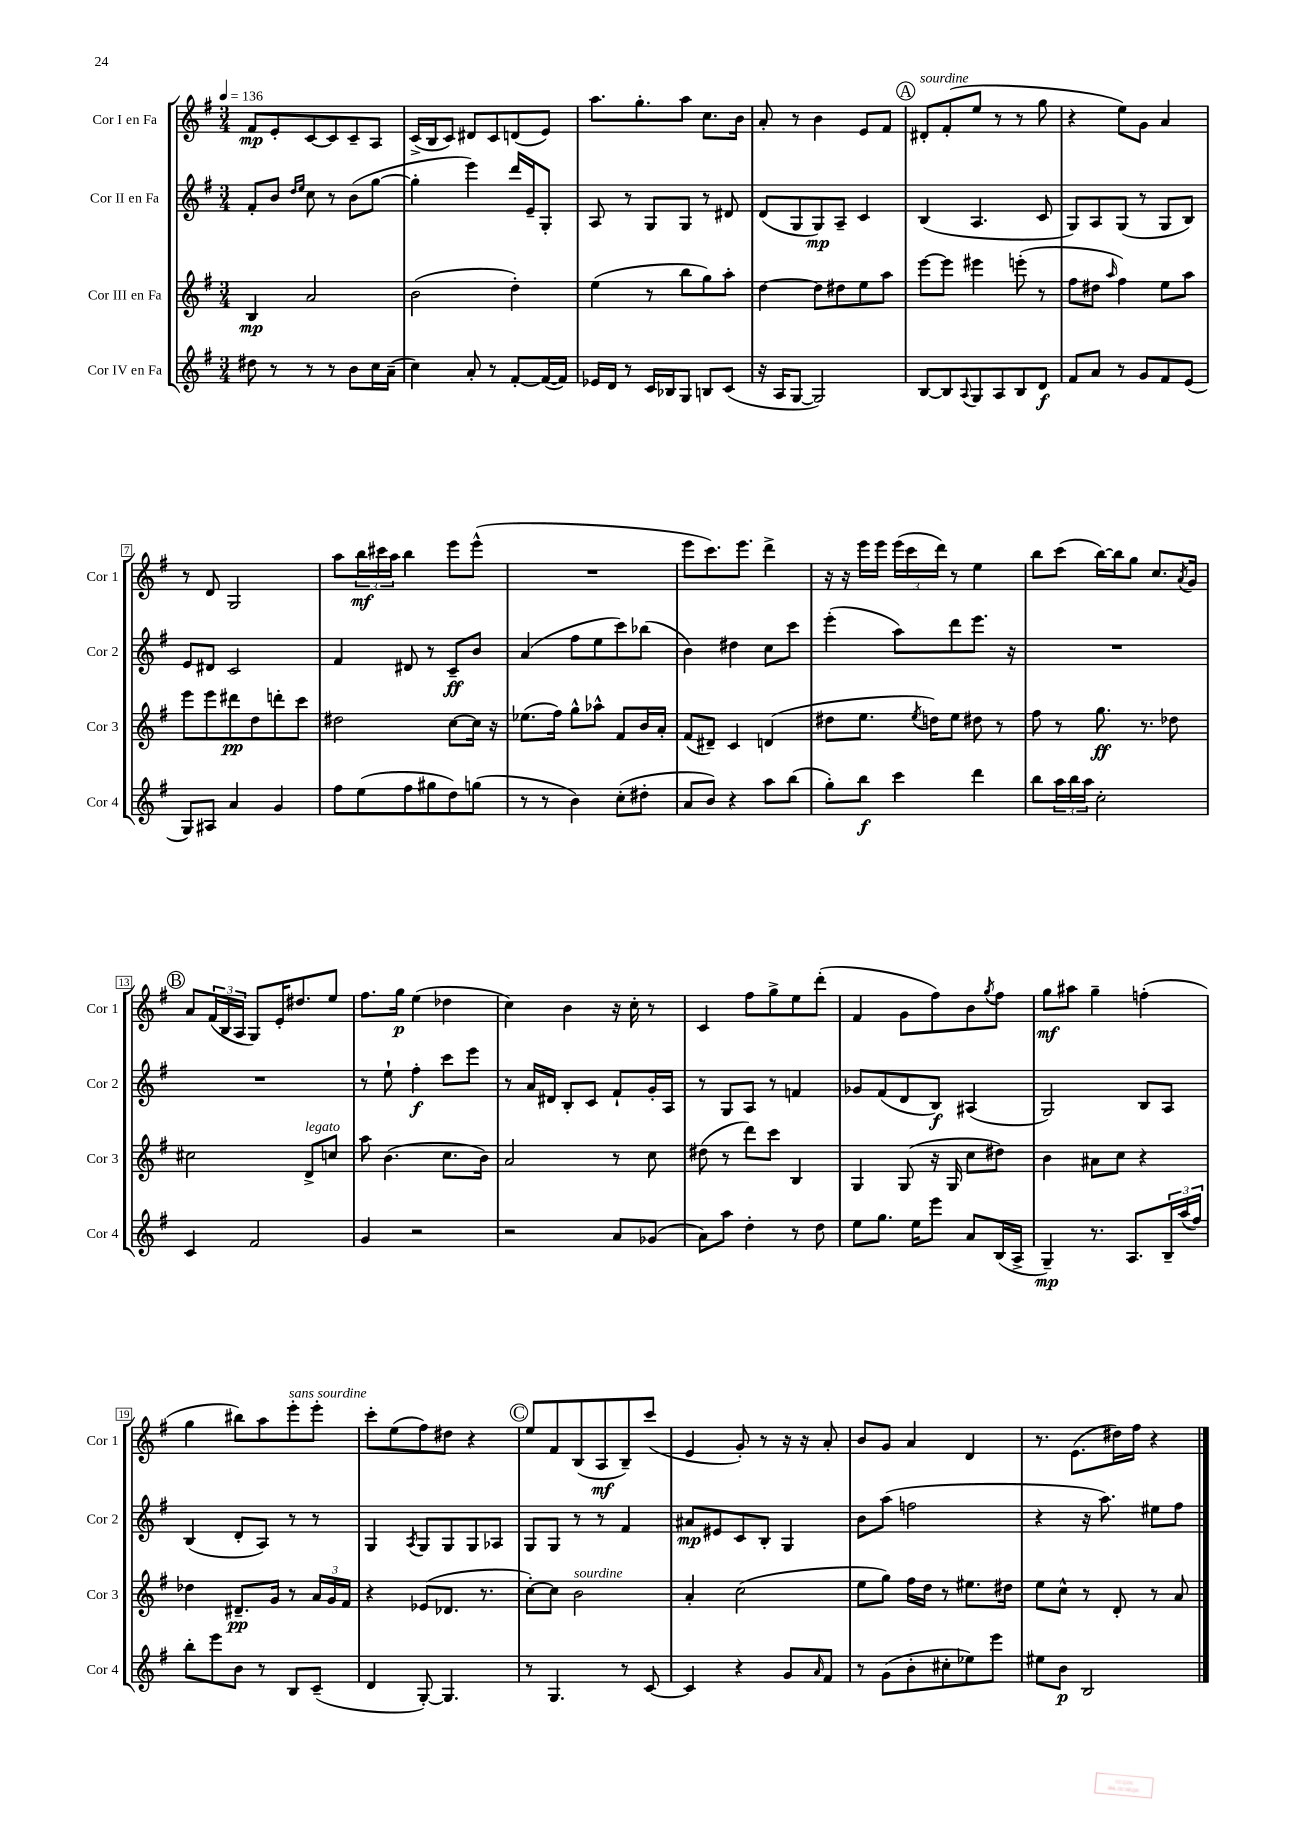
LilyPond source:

<<
\new StaffGroup <<
\new Staff = "s0" \with { instrumentName = "Cor I en Fa" shortInstrumentName = "Cor 1" } {
    \clef treble \key g \major \numericTimeSignature \time 3/4 \tempo 4 = 136
    fis'8\mp e'8-. c'8~ c'8 c'8-- a8 |
    c'16->( b16 c'8) dis'8 c'8 d'8( e'8) |
    a''8. g''8.-. a''8 c''8. b'16 |
    a'8-. r8 b'4 e'8 fis'8 |
    \mark \markup { \circle "A" } dis'8-.^\markup { \italic "sourdine" } fis'8-.( e''8 r8 r8 g''8 |
    r4 e''8) g'8 a'4 |
    r8 d'8 g2 |
    a''8 \tuplet 3/2 { b''16\mf cis'''16 a''16 } b''4 e'''8 e'''8-^( |
    R2. |
    e'''8 c'''8.) e'''8. d'''4-> |
    r16 r16 e'''16 e'''16 \tuplet 3/2 { e'''16( c'''16 d'''16) } r8 e''4 |
    b''8 c'''8( b''16~) b''16 g''8 c''8. \acciaccatura { a'8 } g'16 |
    \mark \markup { \circle "B" } a'8 \tuplet 3/2 { fis'16( b16 a16 } g8) e'16-. dis''8. e''8 |
    fis''8. g''16\p e''4( des''4 |
    c''4) b'4 r16 c''16-. r8 |
    c'4 fis''8 g''8-> e''8 d'''8-.( |
    fis'4 g'8 fis''8) b'8 \acciaccatura { g''8 } fis''8 |
    g''8\mf ais''8 g''4-- f''4-.( |
    g''4 bis''8) a''8 e'''8-.^\markup { \italic "sans sourdine" } e'''8-. |
    c'''8-. e''8( fis''8) dis''8 r4 |
    \mark \markup { \circle "C" } e''8 fis'8 b8( a8\mf b8--) c'''8( |
    e'4 g'8-.) r8 r16 r16 a'8-. |
    b'8 g'8 a'4 d'4 |
    r8. e'8.( dis''16) fis''16 r4 \bar "|." |
}
\new Staff = "s1" \with { instrumentName = "Cor II en Fa" shortInstrumentName = "Cor 2" } {
    \clef treble \key g \major \numericTimeSignature \time 3/4
    fis'8-. b'8 \grace { d''16 e''16 } c''8 r8 b'8( g''8~ |
    g''4-. e'''4) d'''16 e'16-- g8-. |
    a8 r8 g8 g8 r8 dis'8 |
    d'8( g8 g8\mp) a8-- c'4 |
    \mark \markup { \circle "A" } b4( a4. c'8 |
    g8) a8 g8( r8 g8 b8) |
    e'8 dis'8 c'2 |
    fis'4 dis'8 r8 c'8--\ff b'8 |
    a'4( fis''8 e''8 c'''8) bes''8( |
    b'4) dis''4 c''8 c'''8 |
    e'''4-.( a''8) d'''8 e'''8. r16 |
    R2. |
    \mark \markup { \circle "B" } R2. |
    r8 e''8-! fis''4-.\f c'''8 e'''8 |
    r8 a'16 dis'16 b8-. c'8 fis'8-! g'16-. a16 |
    r8 g8 a8 r8 f'4 |
    ges'8 fis'8( d'8 b8\f) ais4( |
    g2) b8 a8 |
    b4( d'8-. a8) r8 r8 |
    g4 \acciaccatura { a8 } g8 g8 g8 aes8 |
    \mark \markup { \circle "C" } g8 g8 r8 r8 fis'4 |
    ais'8\mp eis'8 c'8 b8-. g4 |
    b'8 a''8( f''2 |
    r4 r16 a''8.) eis''8 fis''8 \bar "|." |
}
\new Staff = "s2" \with { instrumentName = "Cor III en Fa" shortInstrumentName = "Cor 3" } {
    \clef treble \key g \major \numericTimeSignature \time 3/4
    b4\mp a'2 |
    b'2( d''4-.) |
    e''4( r8 b''8 g''8) a''8-. |
    d''4~ d''8 dis''8 e''8 a''8 |
    \mark \markup { \circle "A" } e'''8~ e'''8 eis'''4 e'''8-.( r8 |
    fis''8 dis''8 \grace { a''16 } fis''4) e''8 a''8 |
    e'''8 e'''8 dis'''8\pp d''8 d'''8-. c'''8 |
    dis''2 c''8~ c''16 r16 |
    ees''8.( fis''16) g''8-^ aes''8-^ fis'8 b'16 a'16-. |
    fis'8( dis'8--) c'4 d'4( |
    dis''8 e''8. \acciaccatura { e''8 } d''16) e''8 dis''8 r8 |
    fis''8 r8 g''8.\ff r8. des''8 |
    \mark \markup { \circle "B" } cis''2 d'8->^\markup { \italic "legato" } c''8 |
    a''8 b'4.( c''8. b'16) |
    a'2 r8 c''8 |
    dis''8( r8 d'''8) c'''8 b4 |
    g4 g8( r16 g16 c''8 dis''8) |
    b'4 ais'8 c''8 r4 |
    des''4 dis'8.--\pp g'16 r8 \tuplet 3/2 { a'16 g'16 fis'16 } |
    r4 ees'8( des'8. r8. |
    \mark \markup { \circle "C" } c''8~-.) c''8 b'2^\markup { \italic "sourdine" } |
    a'4-. c''2( |
    e''8 g''8) fis''16 d''16 r8 eis''8. dis''16 |
    e''8 c''8-^ r8 d'8-. r8 a'8 \bar "|." |
}
\new Staff = "s3" \with { instrumentName = "Cor IV en Fa" shortInstrumentName = "Cor 4" } {
    \clef treble \key g \major \numericTimeSignature \time 3/4
    dis''8 r8 r8 r8 b'8 c''16 a'16--( |
    c''4) a'8-. r8 fis'8~-. fis'16~( fis'16) |
    ees'16 d'16 r8 c'16 bes16 g8 b8 c'8( |
    r16 a16 g8~ g2) |
    \mark \markup { \circle "A" } b8~ b8 \appoggiatura { a8 } g8 a8 b8 d'8\f |
    fis'8 a'8 r8 g'8 fis'8 e'8( |
    g8) ais8 a'4 g'4 |
    fis''8 e''8( fis''8 gis''8 d''8) g''8( |
    r8 r8 b'4) c''8-.( dis''8-. |
    a'8 b'8) r4 a''8 b''8( |
    g''8-.) b''8\f c'''4 d'''4 |
    b''8 \tuplet 3/2 { a''16 b''16 a''16 } c''2-. |
    \mark \markup { \circle "B" } c'4 fis'2 |
    g'4 r2 |
    r2 a'8 ges'8( |
    a'8) a''8 d''4-. r8 d''8 |
    e''8 g''8. e''16 e'''8 a'8 b16( a16-> |
    g4--\mp) r8. a8. \tuplet 3/2 { b16-- a''16( fis''16) } |
    b''8-. e'''8 b'8 r8 b8 c'8--( |
    d'4 g8~-.) g4. |
    \mark \markup { \circle "C" } r8 g4. r8 c'8~ |
    c'4 r4 g'8 \grace { a'16 } fis'8 |
    r8 g'8( b'8-. cis''8-. ees''8) e'''8 |
    eis''8 b'8\p b2 \bar "|." |
}
>>
>>
\layout { \context { \Score \override BarNumber.stencil = #(make-stencil-boxer 0.1 0.3 ly:text-interface::print) } }
